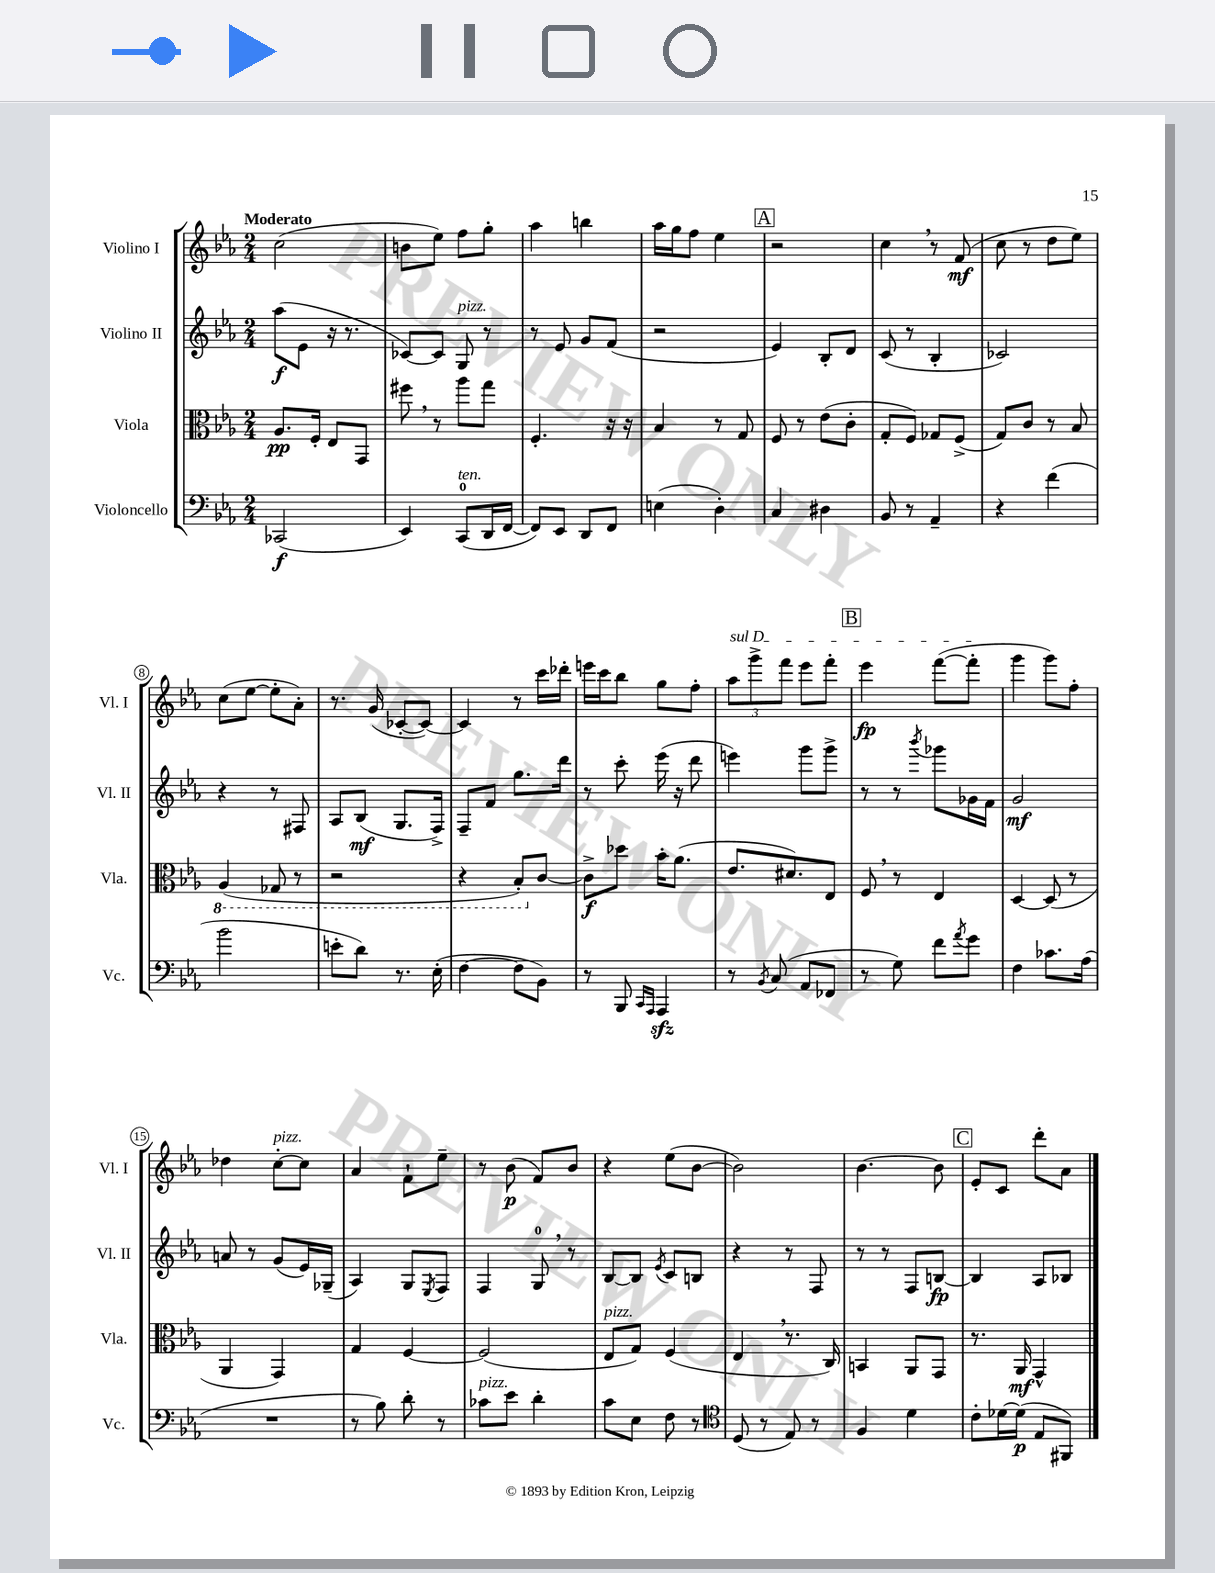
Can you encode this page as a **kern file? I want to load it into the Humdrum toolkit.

**kern	**dynam	**kern	**dynam	**kern	**dynam	**kern	**dynam
*part4	*part4	*part3	*part3	*part2	*part2	*part1	*part1
*staff4	*staff4	*staff3	*staff3	*staff2	*staff2	*staff1	*staff1
*I"Violoncello	*	*I"Viola	*	*I"Violino II	*	*I"Violino I	*
*I'Vc.	*	*I'Vla.	*	*I'Vl. II	*	*I'Vl. I	*
*clefF4	*	*clefC3	*	*clefG2	*	*clefG2	*
*k[b-e-a-]	*	*k[b-e-a-]	*	*k[b-e-a-]	*	*k[b-e-a-]	*
*M2/4	*	*M2/4	*	*M2/4	*	*M2/4	*
=1	=1	=1	=1	=1	=1	=1	=1
!	!	!	!	!	!	!LO:TX:a:B:t=Moderato	!
(2CC-X/	f	8.A-/L	pp	(8aa-\L	f	(2cc\	.
.	.	.	.	8e-\J	.	.	.
.	.	16F'/Jk	.	.	.	.	.
.	.	8E-/L	.	16r	.	.	.
.	.	.	.	8.r	.	.	.
.	.	8GG/J	.	.	.	.	.
=2	=2	=2	=2	=2	=2	=2	=2
4EE-/)	.	8ff#X,\	.	[8c-X/L)	.	8bn\L	.
.	.	8r	.	8c-/J]	.	8ee-\J)	.
!	!	!	!	!LO:TX:a:i:t=pizz.	!	!	!
!LO:TX:a:i:t=ten.	!	!	!	!	!	!	!
(8CC/L	.	8aa-\L	.	8G/	.	8ff\L	.
16DD/L	.	8gg\J	.	8r	.	8gg'\J	.
[16FF/JJ	.	.	.	.	.	.	.
=3	=3	=3	=3	=3	=3	=3	=3
8FF/L])	.	4.F'/	.	8r	.	4aa-\	.
8EE-/J	.	.	.	8e-/	.	.	.
8DD/L	.	.	.	8g/L	.	4bbn\	.
8FF/J	.	16r	.	(8f/J	.	.	.
.	.	16r	.	.	.	.	.
=4	=4	=4	=4	=4	=4	=4	=4
(4En\	.	4B-/	.	2r	.	16aa-\LL	.
.	.	.	.	.	.	16gg\J	.
.	.	.	.	.	.	8ff\J	.
4D'\)	.	8r	.	.	.	4ee-\	.
.	.	8G/	.	.	.	.	.
!!LO:REH:place=s1:t=A
=5	=5	=5	=5	=5	=5	=5	=5
4C/	.	8F/	.	4e-/)	.	2r	.
.	.	8r	.	.	.	.	.
4D#X\	.	(8e-\L	.	8B-'/L	.	.	.
.	.	8c'\J	.	8d/J	.	.	.
=6	=6	=6	=6	=6	=6	=6	=6
8BB-/	.	8G'/L	.	(8c/	.	4cc,\	.
8r	.	8F/J)	.	8r	.	.	.
4AA-~/	.	8G-X/L	.	4B-'/	.	8r	.
.	.	(8F^/J	.	.	.	(8f/	mf
=7	=7	=7	=7	=7	=7	=7	=7
4r	.	8G/L)	.	2c-X/)	.	8cc\	.
.	.	8c/J	.	.	.	8r	.
(4f\	.	8r	.	.	.	8dd\L	.
.	.	8B-/	.	.	.	8ee-\J)	.
!!LO:LB:g=z
=8	=8	=8	=8	=8	=8	=8	=8
*	*	*8ba	*	*	*	*	*
2b-\	.	(4AA-/	.	4r	.	(8cc\L	.
.	.	.	.	.	.	[8ee-\J	.
.	.	8GG-X/	.	8r	.	8ee-'\L]	.
.	.	8r	.	8F#X/	.	8a-'\J)	.
=9	=9	=9	=9	=9	=9	=9	=9
8en'\L	.	2r	.	8A-/L	.	8.r	.
8d\J)	.	.	.	(8B-/J	mf	.	.
.	.	.	.	.	.	(16g/	.
8.r	.	.	.	8.G/L	.	[8c-X'/L	.
.	.	.	.	.	.	8c-/J_)	.
(16E-'\	.	.	.	16F^/Jk)	.	.	.
=10	=10	=10	=10	=10	=10	=10	=10
[4F\	.	4r	.	8F~/L	.	4c-/]	.
.	.	.	.	8f/J	.	.	.
8F\L]	.	8BB-'/L)	.	8.gg\L	.	8r	.
*	*	*X8ba	*	*	*	*	*
8BB-\J)	.	[8c/J	.	.	.	16ccc\LL	.
.	.	.	.	16ddd\Jk	.	16ddd-X'\JJ	.
=11	=11	=11	=11	=11	=11	=11	=11
8r	.	8c^\L]	f	8r	.	16eeen\LL	.
.	.	.	.	.	.	16ccc\J	.
8BBB-/	.	8dd-X\J	.	8ccc'\	.	8bb-\J	.
16qqCC/LL	.	.	.	.	.	.	.
16qqAAA-/JJ	.	.	.	.	.	.	.
4AAA-zz/	.	16b-'\KL	.	(16eee-\	.	8gg\L	.
.	.	(8.a-\J	.	16r	.	.	.
.	.	.	.	8ddd\	.	8ff'\J	.
=12	=12	=12	=12	=12	=12	=12	=12
!	!	!	!	!	!	!LO:TX:a:i:t=sul D	!
8r	.	8.e-/L	.	4eeen\)	.	12aa-\L	.
.	.	.	.	.	.	12ggg^\	.
8qBB-/	.	.	.	.	.	.	.
(8C/	.	.	.	.	.	.	.
.	.	.	.	.	.	12fff\J	.
.	.	8.d#X/)	.	.	.	.	.
8AA-/L	.	.	.	8ggg\L	.	8eee-\L	.
8FF-X/J	.	8E-/J	.	8ggg^\J	.	8fff'\J	.
!!LO:REH:place=s1:t=B
=13	=13	=13	=13	=13	=13	=13	=13
8r	.	8F,/	.	8r	.	4eee-\	fp
8G\)	.	8r	.	8r	.	.	.
.	.	.	.	8qbbb-/	.	.	.
8f\L	.	4E-/	.	8ggg-X\L	.	([8fff\L	.
8qa-/	.	.	.	.	.	.	.
8g\J	.	.	.	16g-X\L	.	8fff'\J]	.
.	.	.	.	16f\JJ	.	.	.
=14	=14	=14	=14	=14	=14	=14	=14
4F\	.	[4D/	.	2g/	mf	4ggg\	.
8.c-X\L	.	(8D/]	.	.	.	8ggg\L)	.
.	.	8r	.	.	.	8ff'\J	.
(16A-\Jk	.	.	.	.	.	.	.
!!LO:LB:g=z
=15	=15	=15	=15	=15	=15	=15	=15
2r	.	4AA-/	.	8an/	.	4dd-X\	.
.	.	.	.	8r	.	.	.
!	!	!	!	!	!	!LO:TX:a:i:t=pizz.	!
.	.	4GG/)	.	(8g/L	.	[8cc'\L	.
.	.	.	.	16e-/L)	.	8cc\J]	.
.	.	.	.	(16G-X~/JJ	.	.	.
=16	=16	=16	=16	=16	=16	=16	=16
8r	.	4G/	.	4A-/)	.	4a-/	.
8B-\)	.	.	.	.	.	.	.
8d'\	.	[4F/	.	8G/L	.	8f`\L	.
.	.	.	.	8qE-/	.	.	.
8r	.	.	.	8F/J	.	8ee-~\J	.
=17	=17	=17	=17	=17	=17	=17	=17
!LO:TX:a:i:t=pizz.	!	!	!	!	!	!	!
8c-X\L	.	(2F/]	.	4F/	.	8r	.
8e-\J	.	.	.	.	.	(8b-\	p
4d'\	.	.	.	8G,/	.	8f/L)	.
.	.	.	.	8r	.	8b-/J	.
=18	=18	=18	=18	=18	=18	=18	=18
!	!	!LO:TX:a:i:t=pizz.	!	!	!	!	!
8c\L	.	8E-/L	.	[8B-/L	.	4r	.
8E-\J	.	8G/J)	.	8B-/J]	.	.	.
.	.	.	.	8qe-/	.	.	.
8F\	.	(4F/	.	8c/L	.	(8ee-\L	.
8r	.	.	.	8Bn/J	.	[8b-\J	.
=19	=19	=19	=19	=19	=19	=19	=19
*clefC4	*	*	*	*	*	*	*
(8D/	.	4E-,/	.	4r	.	2b-\])	.
8r	.	.	.	.	.	.	.
8E-/)	.	8.r	.	8r	.	.	.
8r	.	.	.	8F/	.	.	.
.	.	16C/)	.	.	.	.	.
=20	=20	=20	=20	=20	=20	=20	=20
4F/	.	4BBn/	.	8r	.	[4.b-\	.
.	.	.	.	8r	.	.	.
4d\	.	8AA-/L	.	8F/L	.	.	.
.	.	8GG/J	.	[8Bn/J	fp	8b-\]	.
!!LO:REH:place=s1:t=C
=21	=21	=21	=21	=21	=21	=21	=21
8c'\L	.	8.r	.	4B/]	.	8e-'/L	.
[16d-X\L	.	.	.	.	.	8c/J	.
(16d-\JJ]	p	16AA-/	mf	.	.	.	.
8E-/L	.	4GG^^/	.	8A-/L	.	8ddd'\L	.
8FF#X/J)	.	.	.	8B-X/J	.	8a-\J	.
==	==	==	==	==	==	==	==
*-	*-	*-	*-	*-	*-	*-	*-
